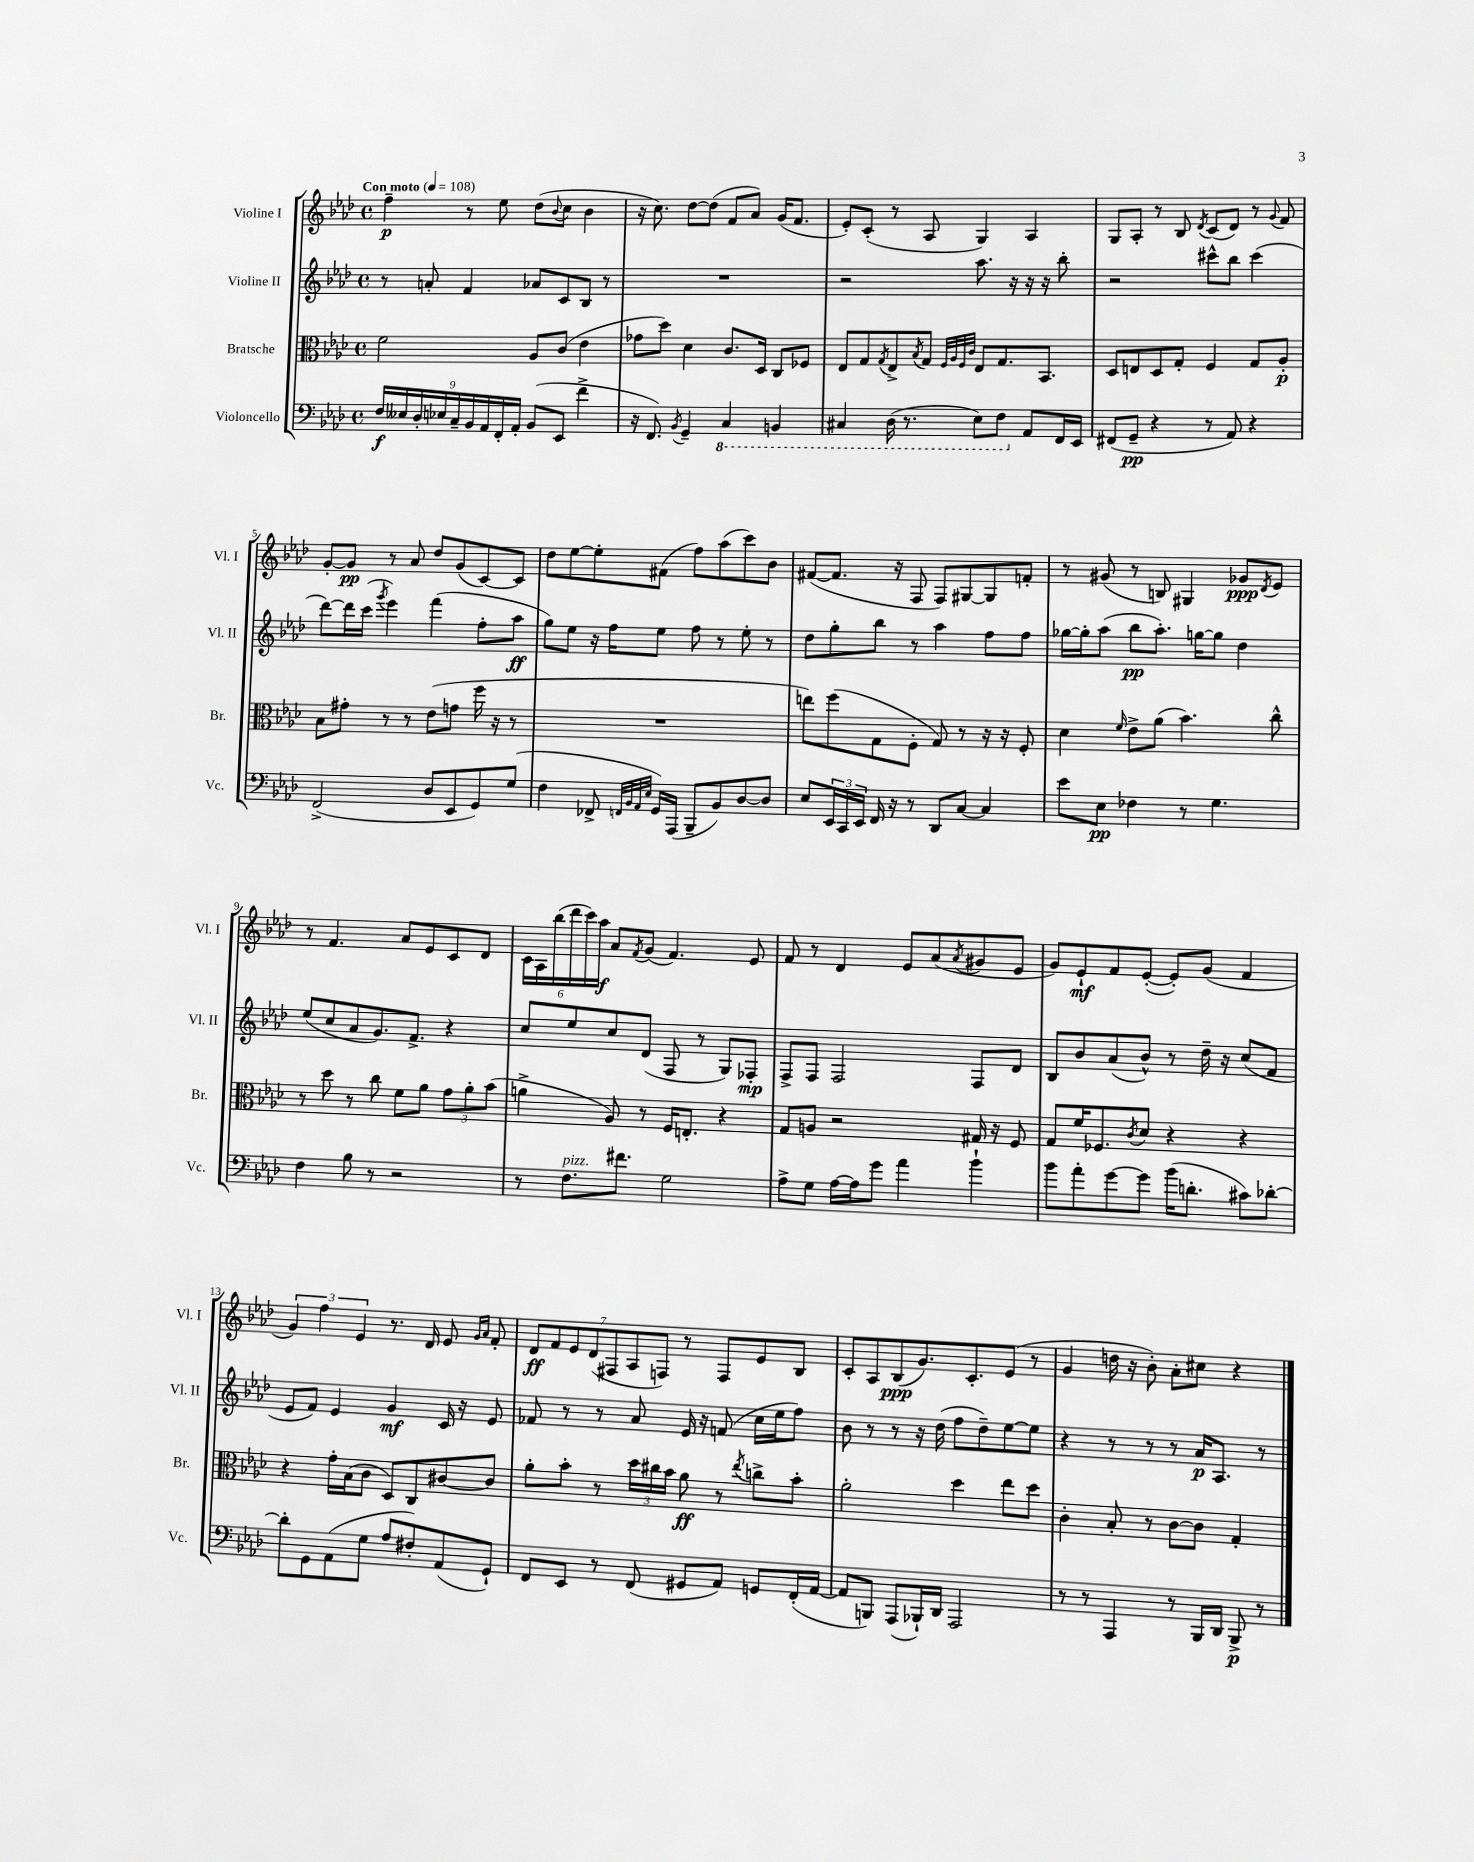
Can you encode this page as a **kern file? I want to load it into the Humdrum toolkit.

**kern	**kern	**kern	**kern
*staff4	*staff3	*staff2	*staff1
*clefF4	*clefC3	*clefG2	*clefG2
*k[b-e-a-d-]	*k[b-e-a-d-]	*k[b-e-a-d-]	*k[b-e-a-d-]
*M4/4	*M4/4	*M4/4	*M4/4
*met(c)	*met(c)	*met(c)	*met(c)
*MM108	*MM108	*MM108	*MM108
18F	2f	8r	4ff~
18E--	.	.	.
18D-'	.	.	.
.	.	8a'	.
18E-	.	.	.
18C~	.	.	.
.	.	4f	8r
18BB-	.	.	.
18AA-	.	.	.
.	.	.	8ee-
18FF'	.	.	.
18AA-'	.	.	.
(8BB-	8A-	8a-	(8dd-
.	.	.	8qqb-
8EE-	(8c	8c	8cc
4f^	4e-	8B-	4b-
.	.	8r	.
=	=	=	=
16r	8g-	1r	16r
8.FF)	.	.	8.cc)
.	8dd-)	.	.
8qBB-	.	.	.
4GG~	4d-	.	[8dd-
.	.	.	(8dd-]
4CC	8.c	.	8f
.	.	.	8a-)
.	16D-	.	.
4BBB	8C	.	(16g
.	.	.	8.f
.	8F-	.	.
=	=	=	=
4CC#	8E-	2r	8e-')
.	8G	.	(8c'
.	8qG	.	.
(16DD-	8E-^	.	8r
8.r	.	.	.
.	8qB-	.	.
.	8G	.	8A-
.	32qqF	.	.
.	32qqA-	.	.
.	32qqF	.	.
.	32qqc	.	.
8EE-)	8E-	8.aa-	4G)
8FF	8.G	.	.
.	.	16r	.
8AA-	.	16r	4A-
.	8.BB-	16r	.
16FF	.	8bb-'	.
16EE-	.	.	.
=	=	=	=
(8FF#	8D-	2r	8G
8GG~	8E	.	8A-'
4r	8D-	.	8r
.	8G'	.	8B-
.	.	.	8qd-
8r	4F	8ccc#^^	(8c
8AA-)	.	8bb-	8d-)
4r	8G	(4ccc#	8r
.	.	.	8qqg
.	8A-'	.	8f
=	=	=	=
(2FF^	8B-	[8ddd-)	[8g'
.	8g#'	16ddd-]	8g]
.	.	(16ccc	.
.	.	8qggg	.
.	8r	4eee-)	8r
.	8r	.	8a-
8D-	(8e-	(4fff	8dd-
8EE-	8g	.	(8g
8GG)	16ff	8ff'	[8c)
.	16r	.	.
(8G	8r	8aa-	8c]
=	=	=	=
4F	1r	8gg)	8dd-
.	.	8ee-	[8ee-
8FF-^	.	16r	8ee-']
.	.	16ff	.
32qqFF	.	.	.
32qqBB-	.	.	.
32qqAA-	.	.	.
32qqE-	.	.	.
16GG)	.	8ee-	(8f#
(16AAA-	.	.	.
8BBB-~	.	8ff	8ff)
8BB-)	.	8r	(8aa-
[8D-	.	8ee-'	8ccc)
8D-]	.	8r	8b-
=	=	=	=
8E-	8ee)	8dd-	([8f#
24EE-	(8ff	8gg'	8.f#]
24CC	.	.	.
24EE-	.	.	.
16FF	8G	8bb-	.
16r	.	.	16r
8r	8F'	8r	8F
8DD-	8G)	4aa-	8F)
[8C	8r	.	[8G#
4C]	16r	8ff	8G#]
.	16r	.	.
.	8F'	8ff	8f'
=	=	=	=
8e-	4d-	[16gg-	8r
.	.	16gg-']	.
8E-	.	(8aa-	(8g#
.	16qqf	.	.
4F-	8e-^	8bb-	8r
.	(8a-	8.aa-')	8B)
8r	4.b-)	.	4G#
.	.	[16gg	.
4.G	.	8gg]	.
.	.	4dd-	8g-
.	.	.	8qd-
.	8cc^^	.	8e-
=	=	=	=
4F	8r	(8ee-	8r
.	8dd-	8cc	4.f
8B-	8r	8a-	.
8r	8cc	8.g)	.
2r	8f	.	8a-
.	.	8.f^	.
.	8a-	.	8e-
.	12g	4r	8c
.	12a-'	.	.
.	.	.	8d-
.	(12b-	.	.
=	=	=	=
8r	4a^	8cc	24c
.	.	.	24A-
.	.	.	(24bb-
8.F	.	8ee-	24ddd-
.	.	.	24ccc)
.	.	.	24aa-
.	8A-)	8cc	8a-
8.f#	.	.	.
.	.	.	8qf
.	8r	(8d-	(8g
2G	16F	8F	4.f)
.	8.E'	.	.
.	.	8r	.
.	4r	8G)	.
.	.	8F-'	8e-
=	=	=	=
8A-^	8G	8F^	8f
8G	8A	8F	8r
[16A-	2r	2F	4d-
16A-]	.	.	.
8g	.	.	.
4a-	.	.	8e-
.	.	.	(8a-
.	.	.	8qa-
4b-`	16G#	8F	8g#
.	16r	.	.
.	8F	8d-	8e-
=	=	=	=
8b-	8G	8B-	8g)
8a-'	16f	8b-	8e-`
.	8.F-	.	.
[8g	.	(8a-	8f
.	8qc	.	.
8g]	8d-	8b-^^)	([8e-'
(16b-	4r	8r	8e-'])
8.d'	.	.	.
.	.	16dd-~	(8g
.	.	16r	.
8c#)	4r	(8cc	4f
[8d-'	.	8f	.
=	=	=	=
8d-']	4r	8e-	6g)
8GG	.	8f)	.
.	.	.	6ff
(8AA-	16g'	4e-	.
.	(16B-	.	.
.	.	.	6e-
8G	8c	.	.
8A-	8D-)	4g	8.r
8F#')	8C	.	.
.	.	.	16d-
(8AA-	[8c#	16c	8e-
.	.	16r	.
.	.	.	16qqg
.	.	.	16qqa-
8GG`)	8c#]	8e-	8f'
=	=	=	=
8FF	8a-'	8f-	14d-
.	.	.	14f
8EE-	8b-'	8r	.
.	.	.	14e-
.	.	.	(14d-
8r	8r	8r	.
.	.	.	14F#
.	.	.	14A-
(8FF	24dd-	8a-	.
.	24cc#	.	.
.	.	.	14F)
.	24b-	.	.
8GG#	8a-	16e-	8r
.	.	16r	.
8AA-)	8r	(8f	8F
.	8qee-	.	.
8GG	8cc^	16cc	8e-
.	.	16ee-	.
(16FF'	8b-'	8ff)	8B-
[16AA-	.	.	.
=	=	=	=
8AA-]	2a-'	8b-	8c'
8BBB)	.	8r	8A-
(8AAA-	.	8r	(8B-
16BBB-`)	.	16r	8.g)
16DD-	.	(16dd-	.
2AAA-	4dd-	8ff	.
.	.	.	8.c'
.	.	8dd-~)	.
.	8ee-	[8ee-	(8e-
.	8dd-	8ee-]	8r
=	=	=	=
8r	4c'	4r	4g
8r	.	.	.
4AAA-	8B-'	8r	16dd
.	.	.	16r
.	8r	8r	8b-')
8r	[8c	8r	8a-'
16BBB-	8c]	16a-	8cc#
16DD-	.	8.A-	.
8BBB-^	4G'	.	4r
8r	.	8r	.
==	==	==	==
*-	*-	*-	*-
